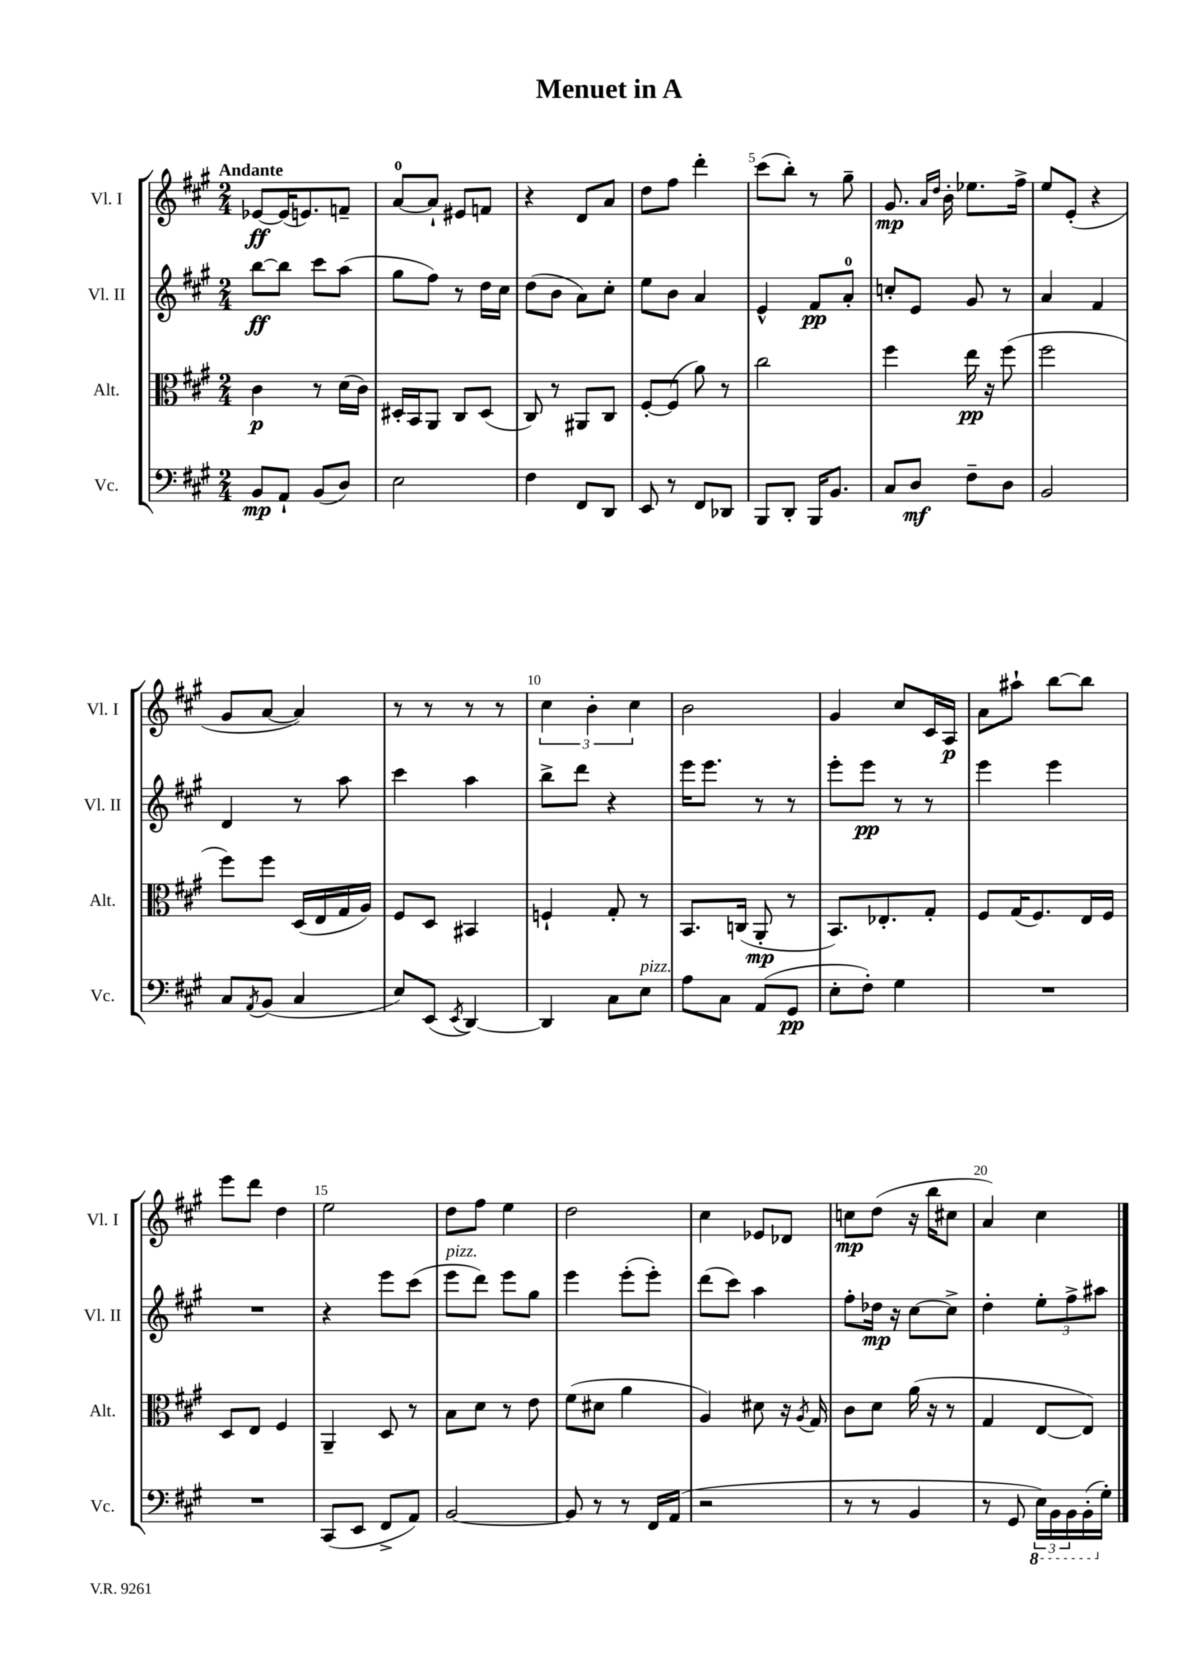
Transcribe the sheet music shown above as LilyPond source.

\header { title = "Menuet in A" }
<<
\new StaffGroup <<
\new Staff = "s0" \with { instrumentName = "Vl. I" shortInstrumentName = "Vl. I" } {
    \clef treble \key a \major \numericTimeSignature \time 2/4 \tempo "Andante"
    ees'8~\ff ees'16( e'8.) f'8-- |
    a'8-0~ a'8-! eis'8 f'8 |
    r4 d'8 a'8 |
    d''8 fis''8 d'''4-. |
    cis'''8( b''8-.) r8 gis''8-- |
    gis'8.\mp \grace { a'16 d''16 } b'16-. ees''8. fis''16-> |
    e''8 e'8-.( r4 |
    gis'8 a'8~ a'4) |
    r8 r8 r8 r8 |
    \tuplet 3/2 { cis''4 b'4-. cis''4 } |
    b'2 |
    gis'4 cis''8 cis'16 a16\p |
    a'8 ais''8-! b''8~ b''8 |
    e'''8 d'''8 d''4 |
    e''2 |
    d''8 fis''8 e''4 |
    d''2 |
    cis''4 ees'8 des'8 |
    c''8\mp d''8( r16 b''16 cis''8 |
    a'4) cis''4 \bar "|." |
}
\new Staff = "s1" \with { instrumentName = "Vl. II" shortInstrumentName = "Vl. II" } {
    \clef treble \key a \major \numericTimeSignature \time 2/4
    b''8~\ff b''8 cis'''8 a''8( |
    gis''8 fis''8) r8 d''16 cis''16 |
    d''8( b'8 a'8) cis''8-. |
    e''8 b'8 a'4 |
    e'4-^ fis'8\pp a'8-0-. |
    c''8-. e'8 gis'8 r8 |
    a'4 fis'4 |
    d'4 r8 a''8 |
    cis'''4 a''4 |
    b''8-> d'''8 r4 |
    e'''16 e'''8. r8 r8 |
    e'''8-. e'''8\pp r8 r8 |
    e'''4 e'''4 |
    R2 |
    r4 e'''8 cis'''8( |
    e'''8^\markup { \italic "pizz." } d'''8) e'''8 gis''8 |
    e'''4 e'''8-.( e'''8-.) |
    d'''8( cis'''8) a''4 |
    fis''8-. des''16\mp r16 cis''8~ cis''8-> |
    d''4-. \tuplet 3/2 { e''8-. fis''8-> ais''8 } \bar "|." |
}
\new Staff = "s2" \with { instrumentName = "Alt." shortInstrumentName = "Alt." } {
    \clef alto \key a \major \numericTimeSignature \time 2/4
    cis'4\p r8 d'16( cis'16) |
    dis16-. b,16 a,8 cis8 dis8( |
    cis8) r8 ais,8 cis8 |
    fis8~-. fis8( a'8) r8 |
    cis''2 |
    fis''4 e''16\pp r16 fis''8( |
    fis''2 |
    fis''8) fis''8 d16( e16 gis16 a16) |
    fis8 d8 bis,4 |
    f4-! gis8-. r8 |
    b,8. c16( a,8-.\mp r8 |
    b,8.) ees8.-. gis8-. |
    fis8 gis16( fis8.) e16 fis16 |
    d8 e8 fis4 |
    a,4-- d8 r8 |
    b8 d'8 r8 e'8 |
    fis'8( dis'8 a'4 |
    a4) dis'8 r16 \acciaccatura { a8 } gis16 |
    cis'8 d'8 a'16( r16 r8 |
    gis4 e8~ e8) \bar "|." |
}
\new Staff = "s3" \with { instrumentName = "Vc." shortInstrumentName = "Vc." } {
    \clef bass \key a \major \numericTimeSignature \time 2/4
    b,8\mp a,8-! b,8( d8) |
    e2 |
    fis4 fis,8 d,8 |
    e,8 r8 fis,8 des,8 |
    b,,8 d,8-. b,,16 b,8. |
    cis8 d8\mf fis8-- d8 |
    b,2 |
    cis8 \acciaccatura { a,8 } b,8( cis4 |
    e8) e,8( \acciaccatura { e,8 } d,4~) |
    d,4 cis8 e8^\markup { \italic "pizz." } |
    a8 cis8 a,8( gis,8\pp |
    e8-. fis8-.) gis4 |
    R2 |
    R2 |
    cis,8( e,8 fis,8-> a,8) |
    b,2~ |
    b,8 r8 r8 fis,16 a,16( |
    r2 |
    r8 r8 b,4 |
    r8 gis,8 \tuplet 3/2 { \ottava #-1 e,16) b,,16 b,,16 } b,,16-.( \ottava #0 gis16-.) \bar "|." |
}
>>
>>
\layout { \context { \Score \override BarNumber.break-visibility = ##(#f #t #t) barNumberVisibility = #(every-nth-bar-number-visible 5) } }
